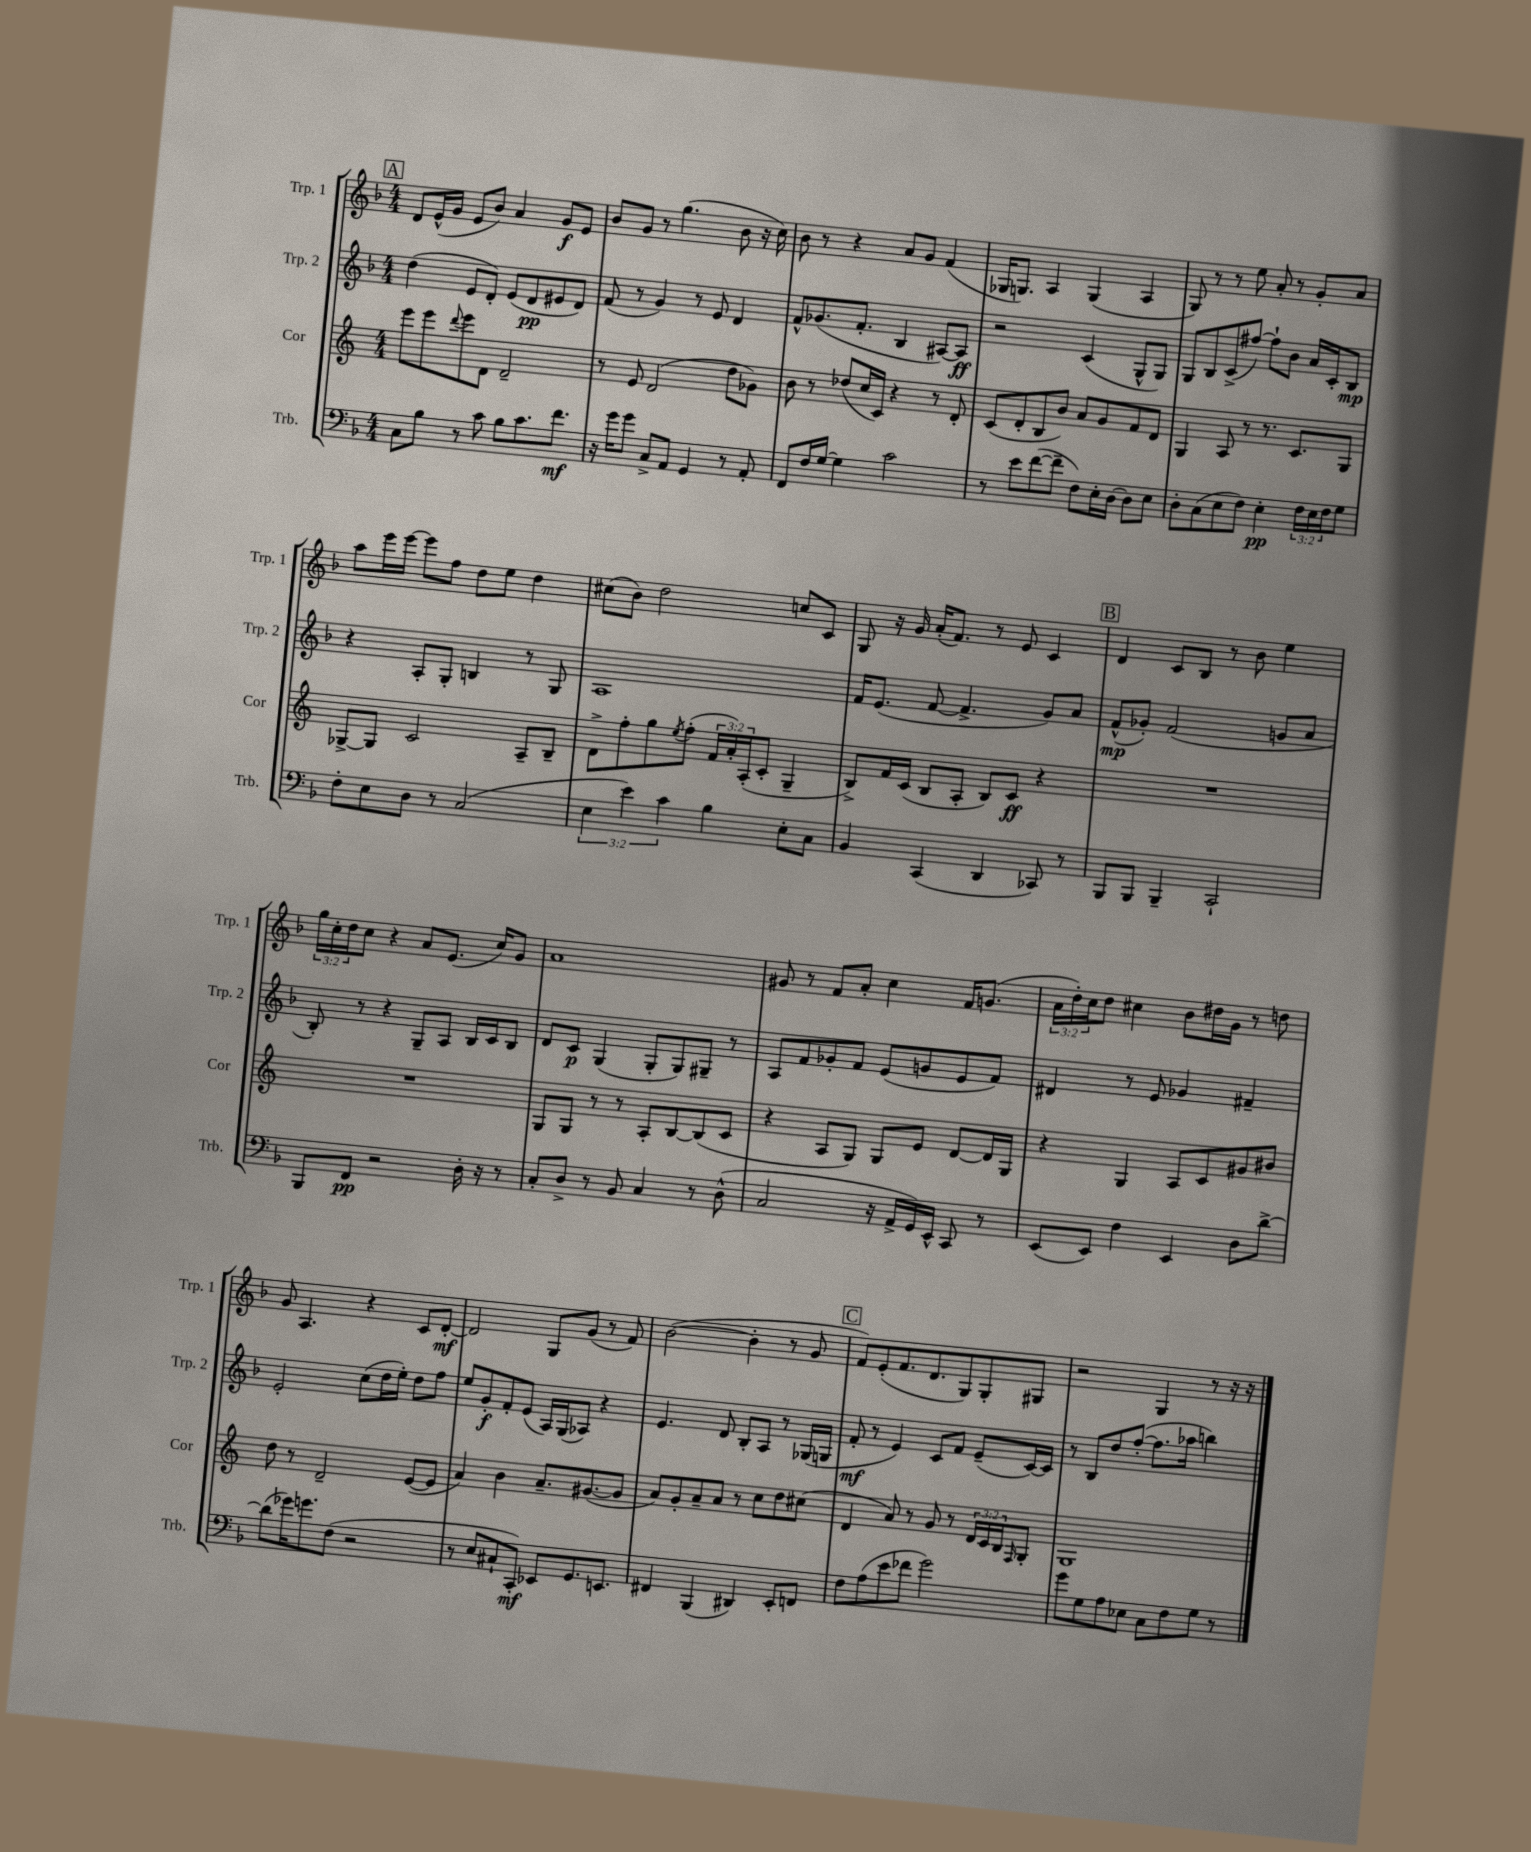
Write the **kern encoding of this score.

**kern	**kern	**kern	**kern
*staff4	*staff3	*staff2	*staff1
*clefF4	*clefG2	*clefG2	*clefG2
*k[b-]	*k[]	*k[b-]	*k[b-]
*M4/4	*M4/4	*M4/4	*M4/4
8C	8eee	(4dd	8d
8B-	8eee	.	(16e^^
.	.	.	16g
.	8qqddd	.	.
8r	8eee	8e	8e
8c	8d	8d')	8b-)
8B-	2d~	(8e	4a
8.c	.	8d	.
.	.	8e#	8g
8.f	.	.	.
.	.	8d)	8e
=	=	=	=
16r	8r	(8f	8b-
16g	.	.	.
8g	8e	8r	8g
8C^	(2d	4g)	8r
8AA	.	.	(4.gg
4GG	.	8r	.
.	.	8e	.
8r	8dd	4d	8b-
8AA'	8g-)	.	16r
.	.	.	16cc)
=	=	=	=
8FF	8b	8f^^	8b-
16F	8r	(8.g-	8r
[16G	.	.	.
4G]	(8dd-	.	4r
.	.	8.f'	.
.	16cc	.	.
.	16c)	.	.
2c	4r	4B-	8a
.	.	.	8g
.	8r	[8A#)	(4f
.	8d'	8A#]	.
=	=	=	=
8r	(8c	2r	16G-
.	.	.	8.G)
8e	8d'	.	.
([8f	8B	.	4A
8f~]	8b)	.	.
8F)	8a	(4c	(4G
16E'	8g	.	.
[16D	.	.	.
8D]	8f	8G^^	4A
8E	8d	8G)	.
=	=	=	=
8D'	4G	8G	8G)
(8C	.	8B-	8r
8E	8A	(8c^	8r
8F)	8r	[8ff#)	8ee
4E'	8.r	8ff#`]	8a'
.	.	8b-	8r
.	8.c	.	.
24F	.	16a	8g'
24E	.	.	.
.	.	16c'	.
24F	.	.	.
8G	8G	8B-	8a
=	=	=	=
8F'	[8G-^	4r	8aa
8E	8G-]	.	16eee
.	.	.	[16eee
8D	2c	8A'	8eee]
8r	.	8G'	8ff
(2C	.	4B	8dd
.	.	.	8ee
.	8A~	8r	4dd
.	8B~	8G	.
=	=	=	=
6E	8d^	1A	(8cc#
.	8ff'	.	8b-)
6e)	.	.	.
.	8gg	.	2dd
6c	.	.	.
.	8qee	.	.
.	(8ff'	.	.
4B-	24f	.	.
.	24a')	.	.
.	(24A'	.	.
.	8c'	.	.
8E'	4G~	.	8cc
8C	.	.	8c
=	=	=	=
4BB-	8B^)	16f	8G
.	.	(8.e	.
.	16f	.	16r
.	(16c	.	16g
(4CC	8B	[8f	(16a'
.	.	.	8.f)
.	8A'	4.f^]	.
4DD	8B)	.	8r
.	8c	.	8e
8CC-)	4r	8g)	4c
8r	.	8a	.
=	=	=	=
8BBB-	1r	(8f^^	4d
8BBB-	.	8g-')	.
4BBB-~	.	(2f	8c
.	.	.	8B-
2CC`	.	.	8r
.	.	.	8b-
.	.	8g	4ee
.	.	8a	.
=	=	=	=
8BBB-	1r	8B-')	24gg
.	.	.	24cc'
.	.	.	24dd
8FF	.	8r	8cc
2r	.	4r	4r
.	.	8G~	8a
.	.	8A	(8.e
16D'	.	16B-	.
16r	.	16c	16cc)
8r	.	8B-	8g
=	=	=	=
8C'	8G	8d	1a
8D^	8G	8c	.
8r	8r	(4G	.
8BB-	8r	.	.
4C	8A'	8G'	.
.	[8B	8G)	.
8r	(8B]	8G#~	.
(8D^^	8c	8r	.
=	=	=	=
2C	4r	8A	8g#
.	.	8f	8r
.	8A	8g-'	8f
.	8G)	8f	8a'
16r	8G	(8e	4cc
16AA^	.	.	.
16GG)	8e	8g	.
16EE^^	.	.	.
8CC	[8d	8e	16f
.	.	.	(8.g
8r	16d]	8f)	.
.	16G	.	.
=	=	=	=
(8EE	4r	4d#	24a
.	.	.	24dd')
.	.	.	24cc
8EE)	.	.	8dd
4F	4G	8r	4cc#
.	.	8e	.
4EE	8A	4g-	8b-
.	8c	.	16dd#
.	.	.	16g
8D	8g#	4f#~	8r
[8d^	8b#	.	8dd
=	=	=	=
(8d]	8dd	2e'	8g
16g-)	8r	.	4.A
8.g	.	.	.
.	2d~	.	.
(8F	.	.	.
2r	.	(8cc	4r
.	.	16dd	.
.	.	16ee')	.
.	([8e	8dd	8c
.	8e]	8ff	[8d'
=	=	=	=
8r	4a)	8ee	2d]
8E	.	8g'	.
8C#`	4b	8f'	.
8CC')	.	(8e	.
8EE-	8.a~	16A)	8G
.	.	(16G	.
8.GG	.	8A-)	(8g
.	([8.g#	.	.
.	.	4r	8r
8.EE	.	.	.
.	8g#]	.	8f)
=	=	=	=
4FF#	8a)	4.e	([2b-
.	8g'	.	.
(4BBB-	8a~	.	.
.	8a	8d	.
4DD#)	8r	8B-'	4b-']
.	8cc	8A	.
8EE'	8dd	8r	8r
8FF	(8cc#	(16G-	8g
.	.	16G	.
=	=	=	=
8F	4d	8f'	8f)
(8A	.	8r	(8e'
8e	8a)	4e)	8.f
8f-	8r	.	.
.	.	.	8.d
2g)	8g	8c	.
.	8r	8f	8G)
.	24d	(8e~	8G'
.	24c	.	.
.	24B	.	.
.	16qqF	.	.
.	8G'	[16c)	8G#
.	.	16c]	.
=	=	=	=
8g	1G	8r	2r
8G	.	8B-	.
8A	.	8dd	.
8E-	.	([8ff'	.
8C	.	8.ff]	4G
8F	.	.	.
.	.	16aa-	.
8G	.	4bb)	8r
8r	.	.	16r
.	.	.	16r
==	==	==	==
*-	*-	*-	*-
